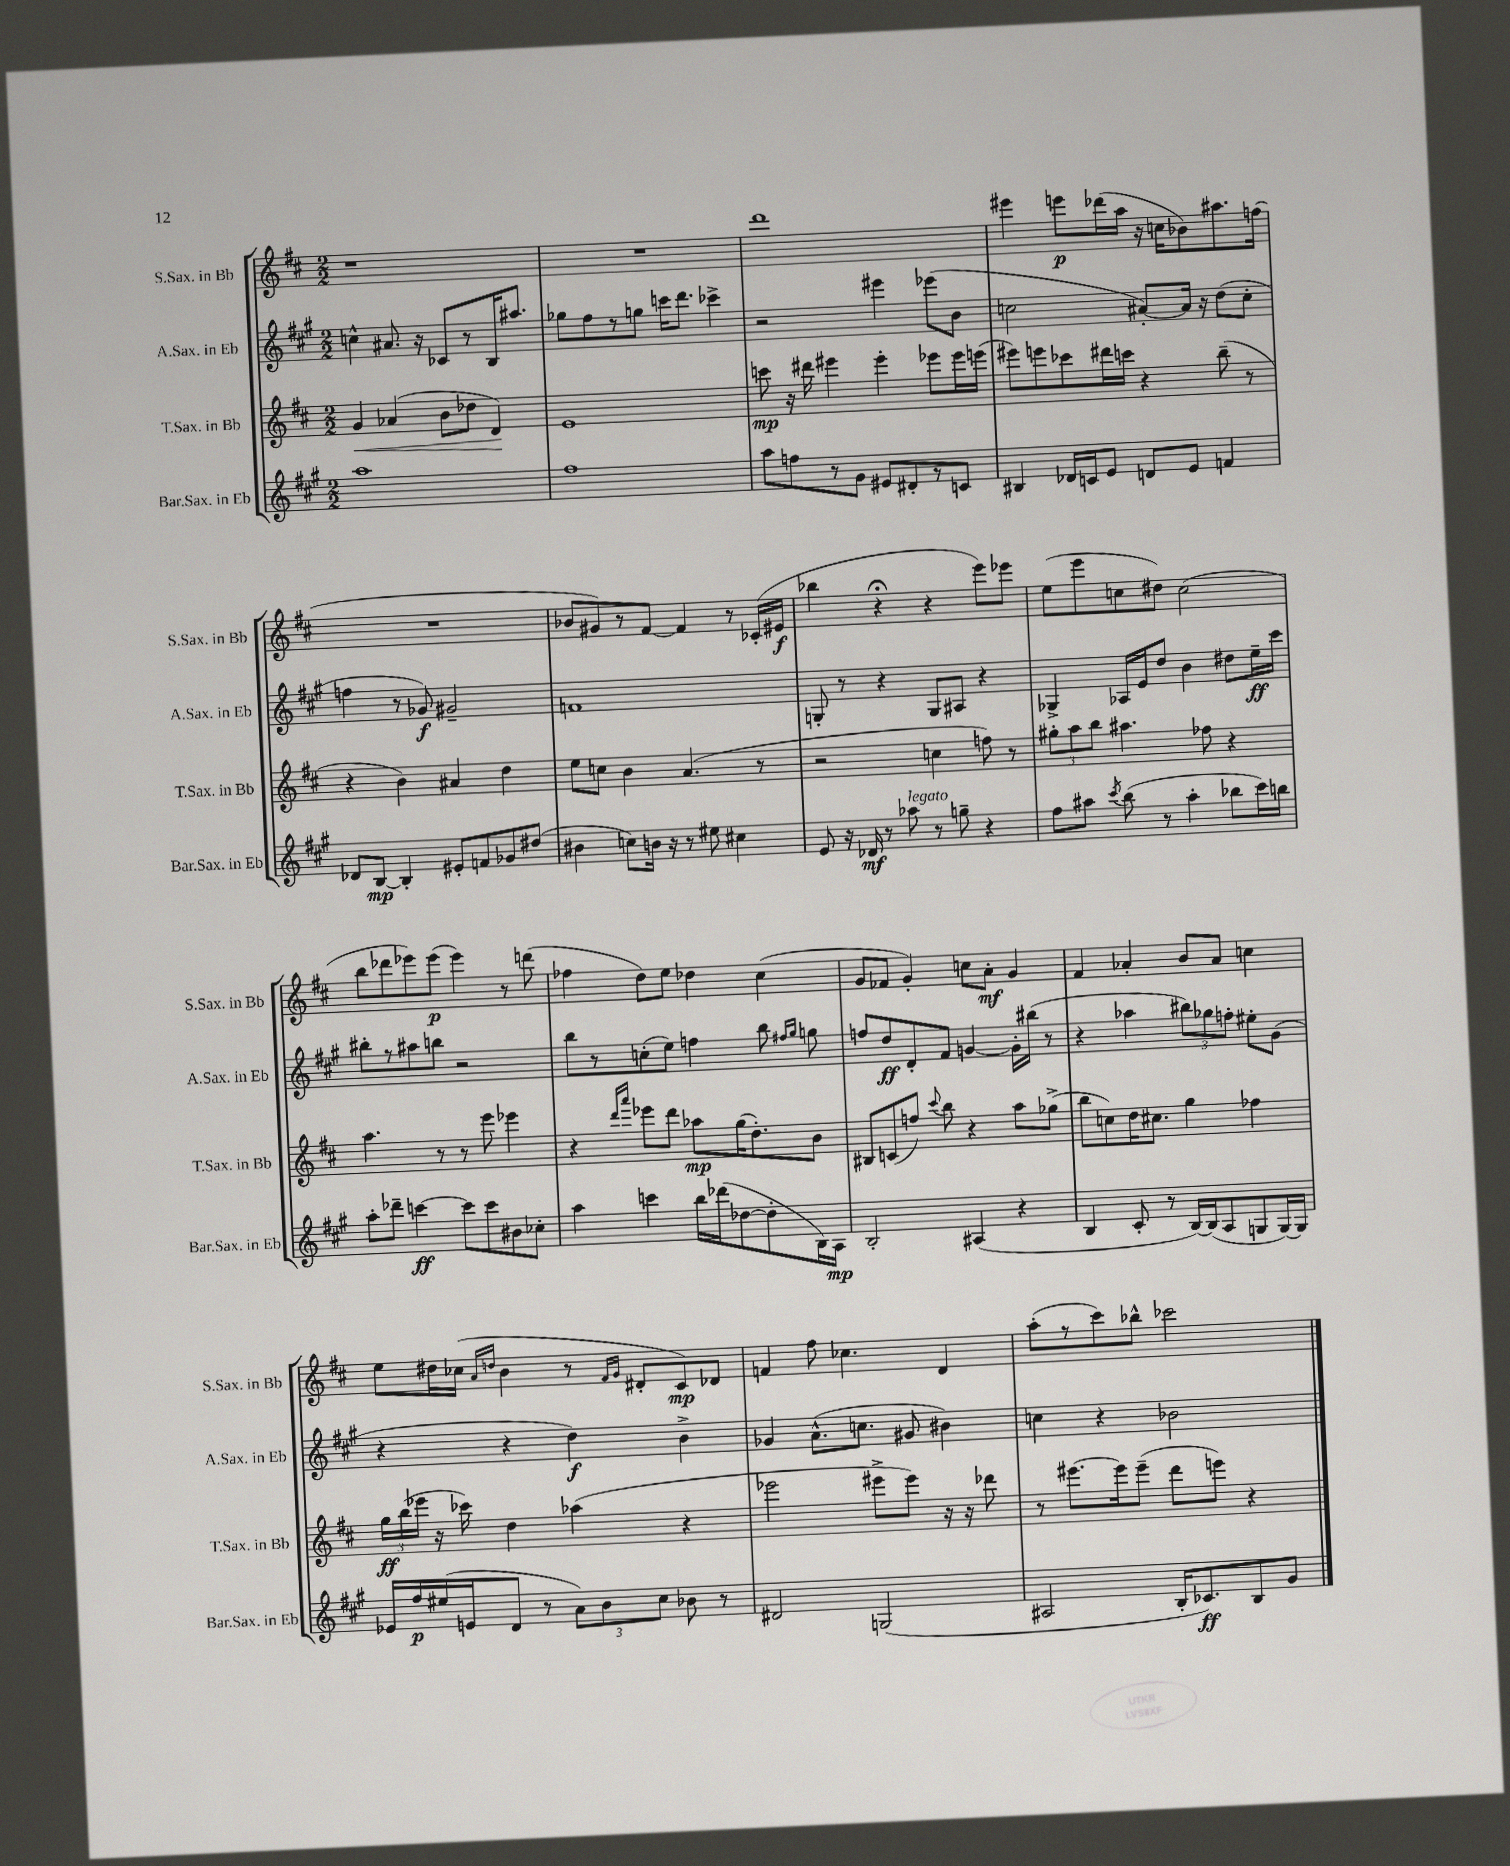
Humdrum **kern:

**kern	**kern	**kern	**kern
*staff4	*staff3	*staff2	*staff1
*clefG2	*clefG2	*clefG2	*clefG2
*k[f#c#g#]	*k[f#c#]	*k[f#c#g#]	*k[f#c#]
*M2/2	*M2/2	*M2/2	*M2/2
1aa	4g	4cc^^	1r
.	(4a-	8.a#	.
.	.	16r	.
.	8b	8c-	.
.	8dd-	8r	.
.	4d)	16B	.
.	.	8.aa#	.
=	=	=	=
1ff#	1e	8gg-	1r
.	.	8ff#	.
.	.	8r	.
.	.	8gg	.
.	.	16ccc	.
.	.	8.ddd	.
.	.	4ccc-^	.
=	=	=	=
8aa	8ccc	2r	1ddd
8ff	16r	.	.
.	16ddd#	.	.
8r	4eee#	.	.
8g#	.	.	.
8e#	4eee#'	4eee#	.
8d#'	.	.	.
8r	8eee-	(8eee-	.
8c	16eee-	8b	.
.	(16eee	.	.
=	=	=	=
4B#	8eee#)	2cc	4eee#
.	8eee	.	.
16d-	8ccc-	.	8eee
16c	.	.	.
8e	16ddd#	.	(16ddd-
.	16ccc	.	16aa
8d	4r	[8a#')	16r
.	.	.	16cc
8e	.	16a#]	8b-)
.	.	16r	.
4f	(8bb~	(8dd	8.aa#
.	8r	8cc'	.
.	.	.	(16ff
=	=	=	=
8d-	4r	4ff	1r
[8B	.	.	.
4B']	4b)	8r	.
.	.	8g-)	.
8e#'	4a#	2g#~	.
8f	.	.	.
8g-	4dd	.	.
(8dd#	.	.	.
=	=	=	=
4b#	8ee	1f	8b-
.	8cc	.	8g#)
8cc)	4b	.	8r
16b	.	.	[8f#
16r	.	.	.
8r	(4.a	.	4f#]
8ee#	.	.	.
4cc#	.	.	8r
.	8r	.	(16c-'
.	.	.	16e#
=	=	=	=
8e	2r	8G'	4bb-
16r	.	8r	.
16d-	.	.	.
8r	.	4r	4r;
8aa-	.	.	.
8r	4cc	8G	4r
8gg~	.	8A#	.
4r	8ff)	4r	8eee)
.	8r	.	8eee-
=	=	=	=
8ff#	12gg#'	4G-^	(8ee
.	12aa	.	.
8aa#	.	.	8eee
.	12bb	.	.
8qccc#	.	.	.
(8bb	4.aa#	16A-	8cc
.	.	16e	.
8r	.	8dd	8dd#)
4aa#'	.	4b	(2cc
.	8ff-	.	.
8bb-	4r	8dd#	.
16ccc#)	.	16ee~	.
16bb	.	16ccc#	.
=	=	=	=
8aa'	4.aa	8bb#'	8bb
8ddd-~	.	8r	8ddd-
[4ccc	.	8aa#	8eee-)
.	8r	8bb	(8eee-
8ccc]	8r	2r	4eee-)
8ccc	8eee	.	.
8b#	4eee-	.	8r
8cc-'	.	.	(8ddd
=	=	=	=
4aa	4r	8bb	4ff-
.	.	8r	.
.	16qqddd	.	.
.	16qqaaa	.	.
4ccc	8eee-	(8cc'	8dd)
.	8ddd	8ee)	8ee
16bb	8aa-	4ff	4dd-
(16ddd-	.	.	.
[8dd-	(16gg	.	.
.	8.dd')	.	.
8dd-']	.	8bb	(4cc#
.	.	16qqff#	.
.	.	16qqgg#	.
16B)	8b	8gg	.
16A	.	.	.
=	=	=	=
2B'	8B#	8ff	8g
.	(8c	8dd	8f-
.	8ff)	8d'	4g')
.	8qqccc#	.	.
.	8bb	8f#	.
(4A#	4r	[4g	8cc
.	.	.	8a'
4r	8aa	16g']	4g
.	.	(16bb#	.
.	(8gg-^	8r	.
=	=	=	=
4B	8bb	4r	4f#
.	8cc)	.	.
8c#'	16dd	4aa-	4a-'
.	8.cc#	.	.
8r	.	.	.
[16B)	4gg	12bb#)	8b
(16B]	.	.	.
.	.	12gg-	.
8A	.	.	8a-
.	.	12ff'	.
8G	4ff-	8ee#'	4cc
[16G)	.	(8g#	.
16G]	.	.	.
=	=	=	=
16e-	24gg	4r	8ee
.	(24bb	.	.
16ff#	.	.	.
.	24eee-	.	.
(16ee#	16r	.	16dd#
16e	16ccc-)	.	(16cc-
.	.	.	16qqa
.	.	.	16qqdd
8d	4dd	4r	4b
8r	.	.	.
12a)	(4aa-	4dd)	8r
12b	.	.	.
.	.	.	16qqf#
.	.	.	16qqg
.	.	.	8d#'
12cc#	.	.	.
8b-	4r	4b^	8c#)
8r	.	.	8d-
=	=	=	=
2d#	2eee-	4g-	4f
.	.	(8.a^^	8ff#
.	.	.	4.cc-
.	.	8.cc	.
(2G	8eee#^	.	.
.	8eee#)	8g#	.
.	16r	4b#)	4d
.	16r	.	.
.	8ddd-	.	.
=	=	=	=
2A#	8r	4cc	(8aa'
.	[8.eee#	.	8r
.	.	4r	8ccc#)
.	16eee#]	.	.
.	(8eee#~	.	8bb-^^
16B'	8ddd	2b-	2ccc-
8.c-)	.	.	.
.	8eee)	.	.
8B	4r	.	.
8g#	.	.	.
==	==	==	==
*-	*-	*-	*-
